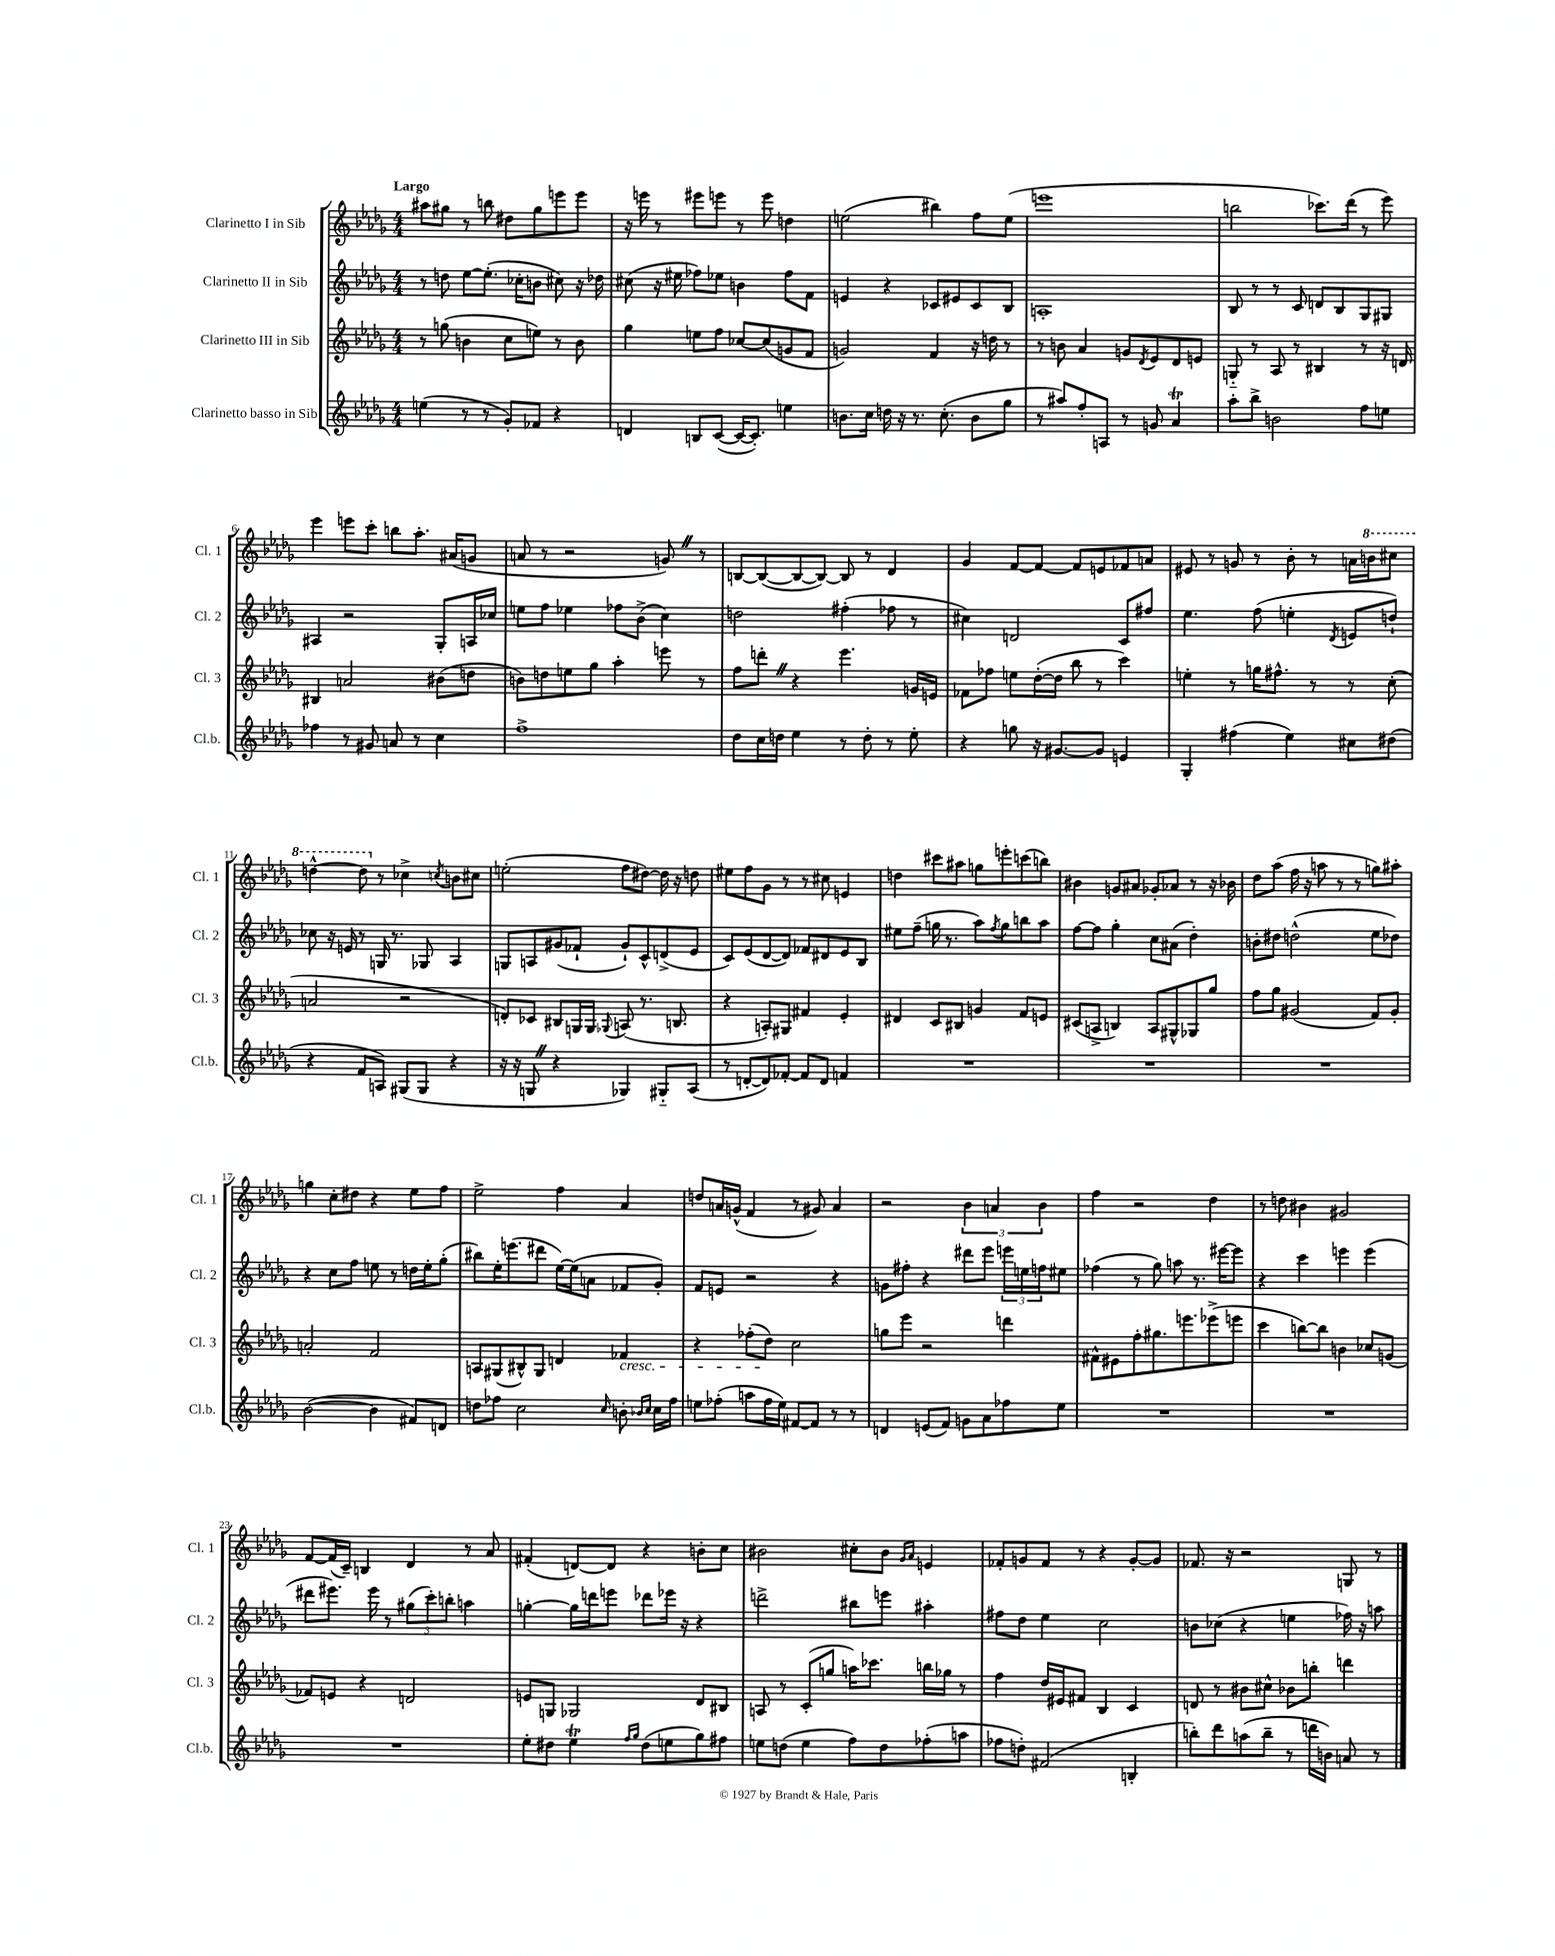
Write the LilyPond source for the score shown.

<<
\new StaffGroup <<
\new Staff = "s0" \with { instrumentName = "Clarinetto I in Sib" shortInstrumentName = "Cl. 1" } {
    \clef treble \key des \major \numericTimeSignature \time 4/4 \tempo "Largo"
    ais''8 gis''8 r8 b''8 dis''8 gis''8 e'''8 e'''8 |
    r16 e'''16 r8 eis'''8 e'''8 r8 e'''8 d''4 |
    e''2( bis''4) f''8 e''8( |
    e'''1 |
    b''2 ces'''8.) des'''16( r8 ees'''8) |
    ees'''4 e'''8 c'''8-. b''8 aes''8.-. ais'16( g'8 |
    a'8 r8 r2 g'8) \once \override BreathingSign.text = \markup { \musicglyph "scripts.caesura.straight" } \breathe r8 |
    b8~ b8~( b8~ b8~) b8 r8 des'4 |
    ges'4 f'8~ f'8~ f'8 e'8 fes'8 a'8 |
    eis'8 r8 g'8 r8 bes'8-. r8 a'16 \ottava #1 b''16 cis'''8 |
    d'''4~-^ d'''8 \ottava #0 r8 ces''4-> \acciaccatura { c''8 } b'8 cis''8 |
    e''2-.( f''8 dis''8~) dis''16 r16 d''8 |
    eis''8 f''8 ges'8 r8 r8 cis''8 e'4 |
    d''4 cis'''8 ais''8 g''8 e'''8-. c'''8( b''8) |
    bis'4 g'8 ais'8 ges'8-. aes'8 r8 r16 bes'16 |
    des''8 aes''8( f''16 r16 a''8 r8 r8 g''8) ais''8-. |
    g''4 c''8-. dis''8 r4 ees''8 f''8 |
    ees''2-> f''4 aes'4 |
    d''8 a'16 g'16-^( f'4 r8 gis'8) a'4 |
    r2 \tuplet 3/2 { bes'4 a'4 bes'4 } |
    f''4 r2 des''4 |
    r8 d''8 bis'4 gis'2 |
    f'8~ f'16( c'16--) b4 des'4 r8 aes'8 |
    fis'4-.( d'8~) d'8 r4 b'8-. c''8 |
    bis'2 cis''8-. bis'8 \grace { ges'16 aes'16 } e'4 |
    fes'8-. g'8 fes'8 r8 r4 g'8~-. g'8 |
    fes'8. r16 r2 g8 r8 \bar "|." |
}
\new Staff = "s1" \with { instrumentName = "Clarinetto II in Sib" shortInstrumentName = "Cl. 2" } {
    \clef treble \key des \major \numericTimeSignature \time 4/4
    r8 d''8 ees''8~ ees''8.-.( ces''16-. b'8 cis''8) r16 des''16 |
    cis''8( r16 eis''16 fes''8) ees''8 b'4 fes''8 f'8 |
    e'4 r4 ces'8 eis'8 ces'8 bes8 |
    a1-. |
    bes8 r8 r8 c'8 d'8 bes8 ges8 gis8 |
    ais4 r2 ges8-. a16 ces''16 |
    e''8 f''8 ees''4 fes''8 bes'8->( c''4) |
    d''2 fis''4-.( fes''8 r8 |
    cis''4) d'2 c'8 fis''8 |
    ees''4. f''8( e''4-. \acciaccatura { des'8 } e'8 d''8-!) |
    ces''8 r16 e'16 r8 g16 r8. ges8 aes4 |
    g8 a8 gis'8( fes'8-! gis'8-!) c'8-^ d'8->( ees'8 |
    c'8) ees'8( des'8~ des'8) fes'8 dis'8 ees'8 bes8 |
    eis''8 f''8--( g''16 r8. aes''8) \acciaccatura { f''8 } g''8 b''8 aes''8 |
    f''8~ f''8 ges''4-. c''8 ais'8( des''4-.) |
    b'8-. dis''8 d''2-^( ees''8 des''8) |
    r4 c''8 f''8 e''8 r8 d''16 e''16-. ges''8-.( |
    bis''8) ees''16-. e'''8.( dis'''8 ees''16~) ees''16( a'8 fes'8 ges'8-.) |
    f'8 e'8 r2 r4 |
    g'8 fis''8-. r4 dis'''8 ees'''8 \tuplet 3/2 { e'''16 e''16 f''16 } eis''8 |
    fes''4( r8 ges''8) a''8 r8. eis'''16~ eis'''8 |
    r4 c'''4 e'''4 e'''4( |
    dis'''8 eis'''8.) eis'''16 r8 \tuplet 3/2 { gis''8( c'''8-.) b''8-. } a''4 |
    g''4~-. g''16 d'''16 e'''8 des'''8 ees'''16 r16 r4 |
    d'''2-> bis''8 e'''8 ais''4-. |
    fis''8 des''8 ees''4 c''2 |
    b'8 ces''8( r4 e''4 fes''16) r16 a''8 \bar "|." |
}
\new Staff = "s2" \with { instrumentName = "Clarinetto III in Sib" shortInstrumentName = "Cl. 3" } {
    \clef treble \key des \major \numericTimeSignature \time 4/4
    r8 g''8( b'4 c''8 e''8) r8 b'8 |
    ges''4 e''8 f''8 ces''8~ ces''8( g'8 f'8 |
    g'2) f'4 r16 d''16 r8 |
    r8 b'8 aes'4 g'8 \acciaccatura { des'8 } ees'8 des'8 e'8 |
    g8-_ r8 aes8 r8 bis4 r8 r16 d'16 |
    bis4 a'2 bis'8( d''8 |
    b'8) d''8 e''8 ges''8 aes''4-. e'''8 r8 |
    f''8 d'''8-. \once \override BreathingSign.text = \markup { \musicglyph "scripts.caesura.straight" } \breathe r4 ees'''4. g'16 e'16 |
    fes'8 fes''8 e''8 des''16~-.( des''16 bes''8 r8 c'''4) |
    e''4-. r8 g''16 fis''8.-^ r8 r8 c''8-.( |
    a'2 r2 |
    d'8-.) ces'8 bis8 g16 g16 \appoggiatura { ges8 } a8( r8. b8. |
    r4 a8-.) gis8 fis'4 ees'4-. |
    dis'4 c'8 bis8 g'4 f'8 e'8 |
    cis'8( a8-> b4) a8 gis8-^ ges8 ges''8 |
    f''8 ges''8 gis'2( f'8) gis'8-. |
    a'2-. f'2 |
    a8 gis8( bis8-^) gis8 d'4 fes'4\cresc |
    r4 fes''8-.( des''8\!) c''2 |
    g''8 ees'''8 r2 d'''4 |
    fis'8-^ eis'8 f''8-. gis''8. e'''8. ees'''8->( e'''8 |
    c'''4 b''8~) b''8 b'4 ces''8 g'8( |
    fes'8) e'8 r4 d'2 |
    e'8 g8 ges2 des'8 bis8 |
    a8 r8 c'8-.( g''8 a''16) ces'''8. b''16 ges''16 r8 |
    f''4 des''16 eis'16 fis'8 bes4 c'4 |
    d'8 r8 bis'8 cis''8-^ bes'8 b''8-. d'''4 \bar "|." |
}
\new Staff = "s3" \with { instrumentName = "Clarinetto basso in Sib" shortInstrumentName = "Cl.b." } {
    \clef treble \key des \major \numericTimeSignature \time 4/4
    e''4( r8 r8 ges'8-.) fes'8 r4 |
    d'4 b8 c'8~( c'16~ c'8.-.) e''4 |
    b'8. c''16 d''16 r16 r8. c''8.-.( b'8 ges''8 |
    r8 ais''8) f''8-. a8 r8 g'8 aes'4\trill |
    aes''8-. bes''8-> b'2 f''8 e''8 |
    fes''4 r8 gis'8 a'8 r8 c''4 |
    f''1-> |
    des''8 c''16 d''16 ees''4 r8 d''8-. r8 ees''8-. |
    r4 g''8 r16 gis'8.~ gis'8 e'4 |
    ges4-. fis''4( ees''4) cis''8 dis''8( |
    r4 f'8 a8) gis8( gis8 r4 |
    r16 r16 g8 \once \override BreathingSign.text = \markup { \musicglyph "scripts.caesura.straight" } \breathe r4 ges4) gis8-_ aes8( |
    r8 d'8~-. d'8) fes'8~-. fes'8 d'8 f'4 |
    R1 |
    R1 |
    R1 |
    bes'2~( bes'4 fis'8) d'8 |
    d''8 fes''8 c''2 \grace { c''16 } b'8-. \grace { bes'16 c''16 } c''16 fes''16 |
    e''8 fes''8-.( a''8 fes''16 e''16) fis'8~ fis'8 r8 r8 |
    d'4 e'8( f'8) g'8 aes'8 fes''8 ees''8 |
    R1 |
    R1 |
    R1 |
    ees''8-. dis''8 ees''4\trill \grace { f''16 ges''16 } dis''8( e''8 ges''8) fis''8 |
    e''8 d''8( e''4 f''8) d''8 fes''8-.( a''8 |
    fes''8 d''8-.) fis'2( b4-. |
    b''8-.) des'''8 a''8( b''8-- r8 d'''16 b'16) a'8 r8 \bar "|." |
}
>>
>>
